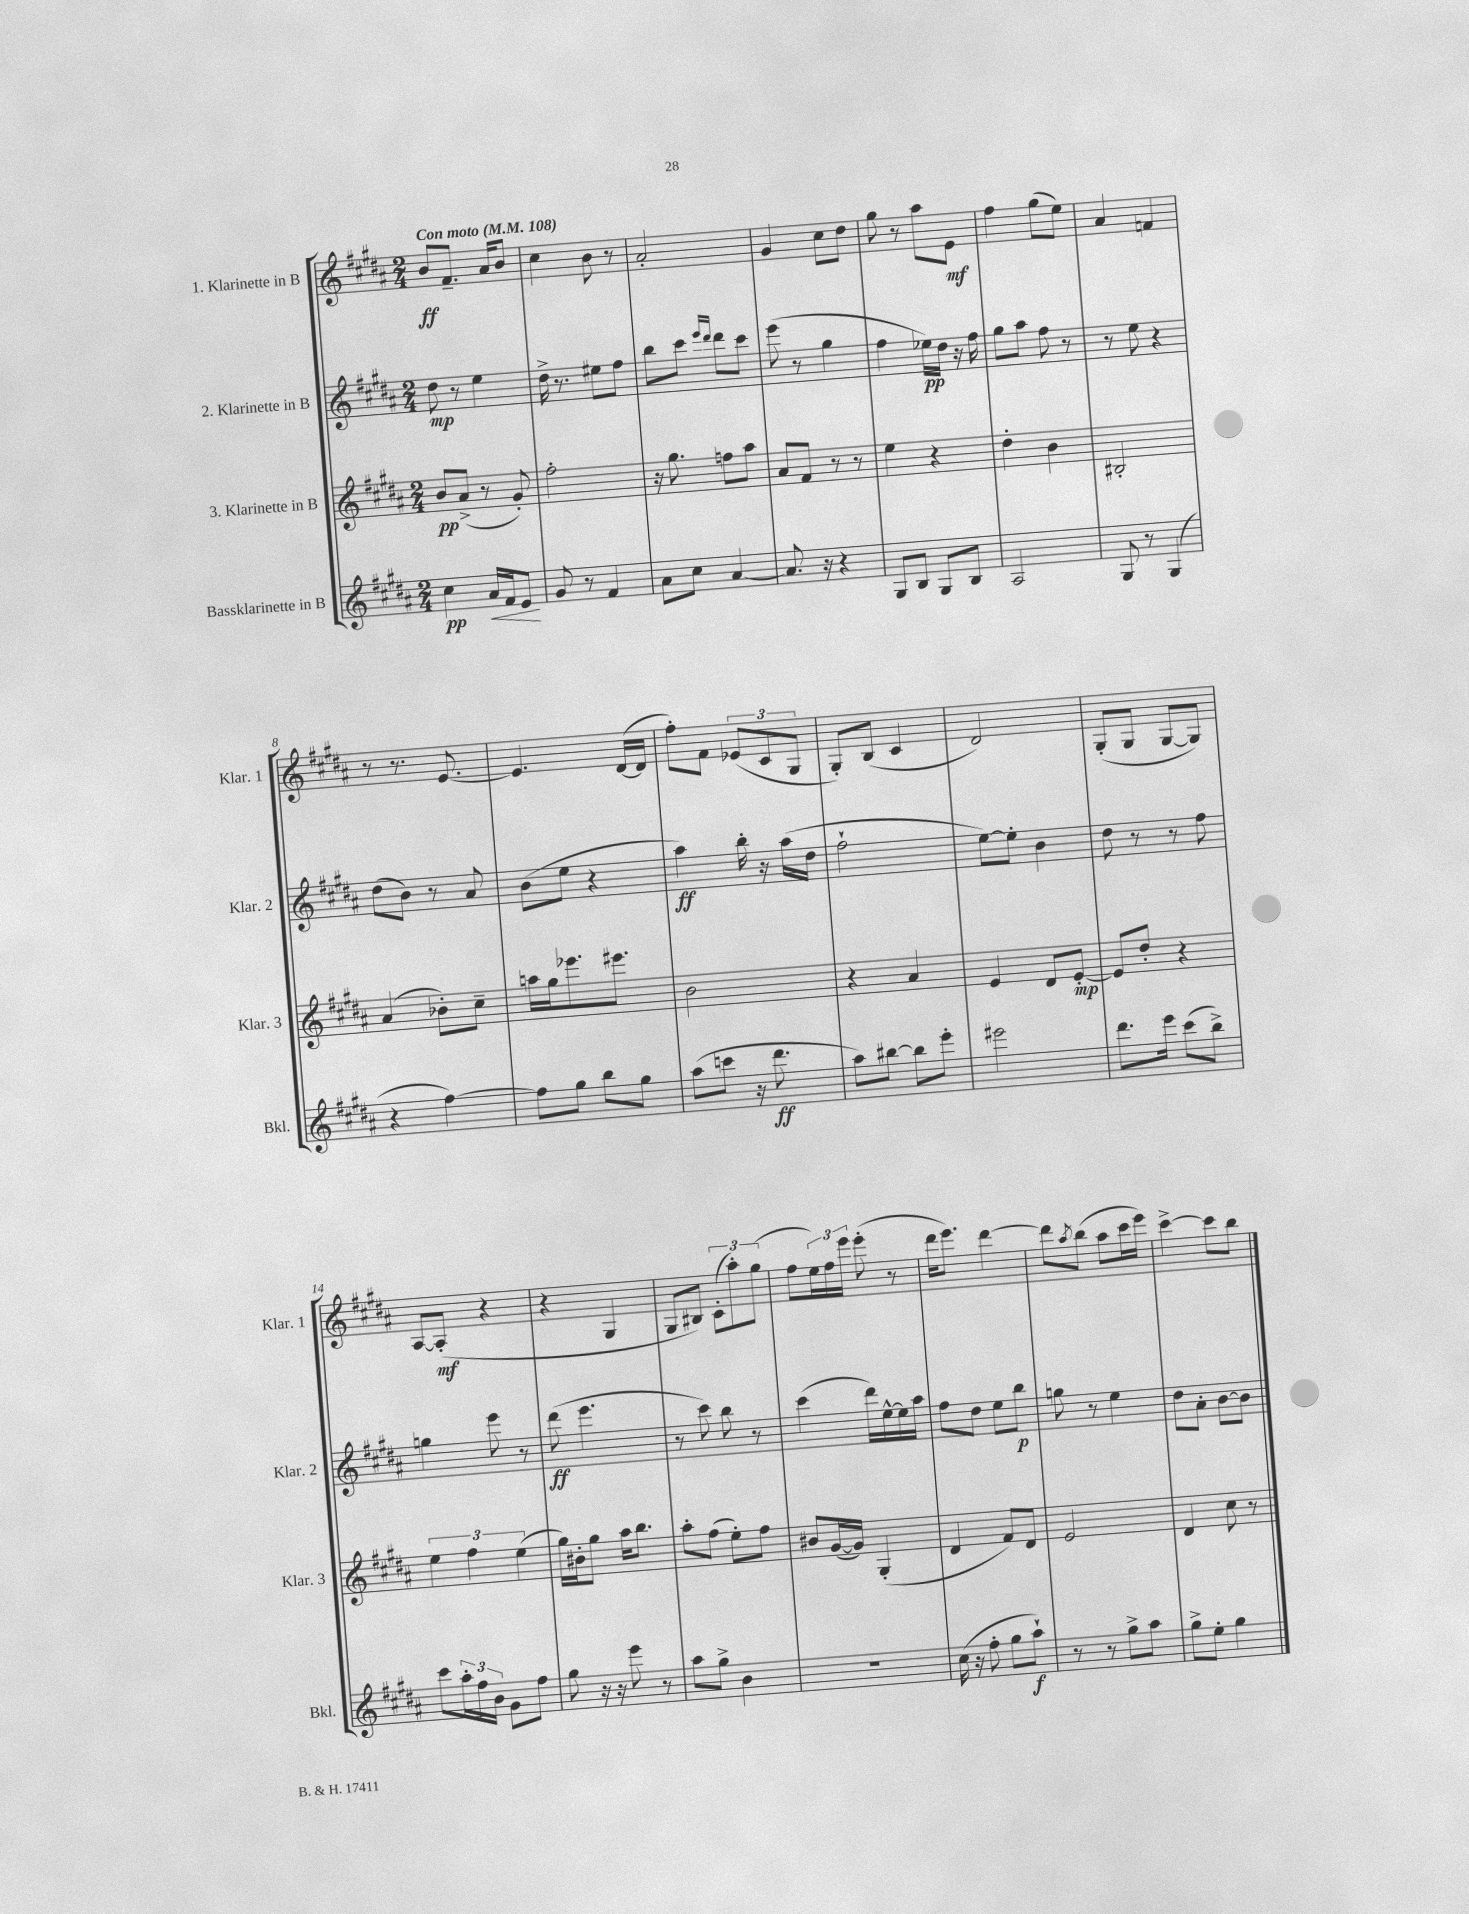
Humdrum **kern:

**kern	**kern	**kern	**kern
*staff4	*staff3	*staff2	*staff1
*clefG2	*clefG2	*clefG2	*clefG2
*k[f#c#g#d#a#]	*k[f#c#g#d#a#]	*k[f#c#g#d#a#]	*k[f#c#g#d#a#]
*M2/4	*M2/4	*M2/4	*M2/4
*MM108	*MM108	*MM108	*MM108
4cc#	8b	8dd#	8b
.	(8a#^	8r	8.f#~
16a#	8r	4ee	.
16f#	.	.	16a#
8e	8g#')	.	8b
=	=	=	=
8g#	2ff#'	16dd#^	4cc#
.	.	8.r	.
8r	.	.	.
4f#	.	8ee#	8b
.	.	8ff#	8r
=	=	=	=
8a#	16r	8bb	2a#'
.	8.gg#	.	.
8cc#	.	8ccc#	.
.	.	16qqeee	.
.	.	16qqddd#	.
[4a#	8ff	8ddd#	.
.	8aa#	8ccc#	.
=	=	=	=
8.a#]	8a#	(8eee	4g#
.	8f#	8r	.
16r	.	.	.
4r	8r	4gg#	8cc#
.	8r	.	8dd#
=	=	=	=
8G#	4ee	4ff#	8gg#
8B	.	.	8r
8G#	4r	16ee-)	8aa#
.	.	16dd#	.
8B	.	16r	8e
.	.	16ff#	.
=	=	=	=
2A#	4dd#'	8gg#	4ff#
.	.	8aa#	.
.	4b	8ff#	(8gg#
.	.	8r	8ee)
=	=	=	=
8G#	2B#'	8r	4a#
8r	.	8ee	.
(4G#	.	4r	4f
=	=	=	=
4r	(4a#	(8dd#	8r
.	.	8b)	8.r
[4ff#)	8b-')	8r	.
.	.	.	[8.e
.	8cc#~	8a#	.
=	=	=	=
8ff#]	16aa	(8b	4.e]
.	16gg#	.	.
8gg#	8.eee-	8ee	.
8bb	.	4r	.
.	8.eee#	.	.
8gg#	.	.	([16d#
.	.	.	16d#]
=	=	=	=
(8aa#	2b	4aa#)	8ff#')
8ccc	.	.	8f#
16r	.	16bb'	(12e-
8.ddd#	.	16r	.
.	.	.	12c#
.	.	(16aa#	.
.	.	.	12G#
.	.	16dd#	.
=	=	=	=
8aa#)	4r	2ff#`	8G#')
[8bb#	.	.	(8B
8bb#]	4a#	.	4c#
8eee'	.	.	.
=	=	=	=
2eee#	4e	[8ee)	2d#)
.	.	8ee']	.
.	8d#	4b	.
.	[8e'	.	.
=	=	=	=
8.ddd#	8e]	8dd#	(8G#'
.	8dd#'	8r	8G#
16eee	.	.	.
(8ccc#	4r	8r	[8G#
8bb^)	.	8ff#	8G#])
=	=	=	=
8ccc#	6ee	4gg	[8A#
24aa#'	.	.	(8A#']
24ff#	6ff#	.	.
24b	.	.	.
8g#	.	8eee	4r
.	(6ee	.	.
8ff#	.	8r	.
=	=	=	=
8gg#	16gg#)	(8ddd#	4r
.	16b#'	.	.
16r	8gg#	4.eee	.
16r	.	.	.
8eee	16aa#	.	4G#
.	8.bb	.	.
8r	.	.	.
=	=	=	=
8aa#	8aa#'	8r	8G#
8gg#^	(8ff#	8ccc#)	8B#)
4b	8ee')	8bb	(12c#'
.	.	.	12aa#')
.	8ff#	8r	.
.	.	.	(12gg#
=	=	=	=
2r	8b#	(4ccc#	8ff#
.	([16g#	.	24ee)
.	.	.	24ff#
.	16g#])	.	.
.	.	.	24eee
.	(4G#'	16ddd#)	(8eee'
.	.	[16ee^^	.
.	.	16ee]	8r
.	.	16aa#	.
=	=	=	=
(16cc#	4d#	8ff#	16ddd#
16r	.	.	8.eee)
8ff#'	.	8dd#	.
8gg#	8f#)	8ee	[4ddd#
8aa#`)	8d#	8bb	.
=	=	=	=
8r	2e	8gg	8ddd#]
.	.	.	8qaa#
8r	.	8r	(8bb
8gg#^	.	4ee	8aa#
8aa#	.	.	16ccc#
.	.	.	16eee)
=	=	=	=
8gg#^	4d#	8dd#	[4ccc#^
8ee'	.	8a#'	.
4gg#	8cc#	[8b	8ccc#]
.	8r	8b]	8bb
==	==	==	==
*-	*-	*-	*-
